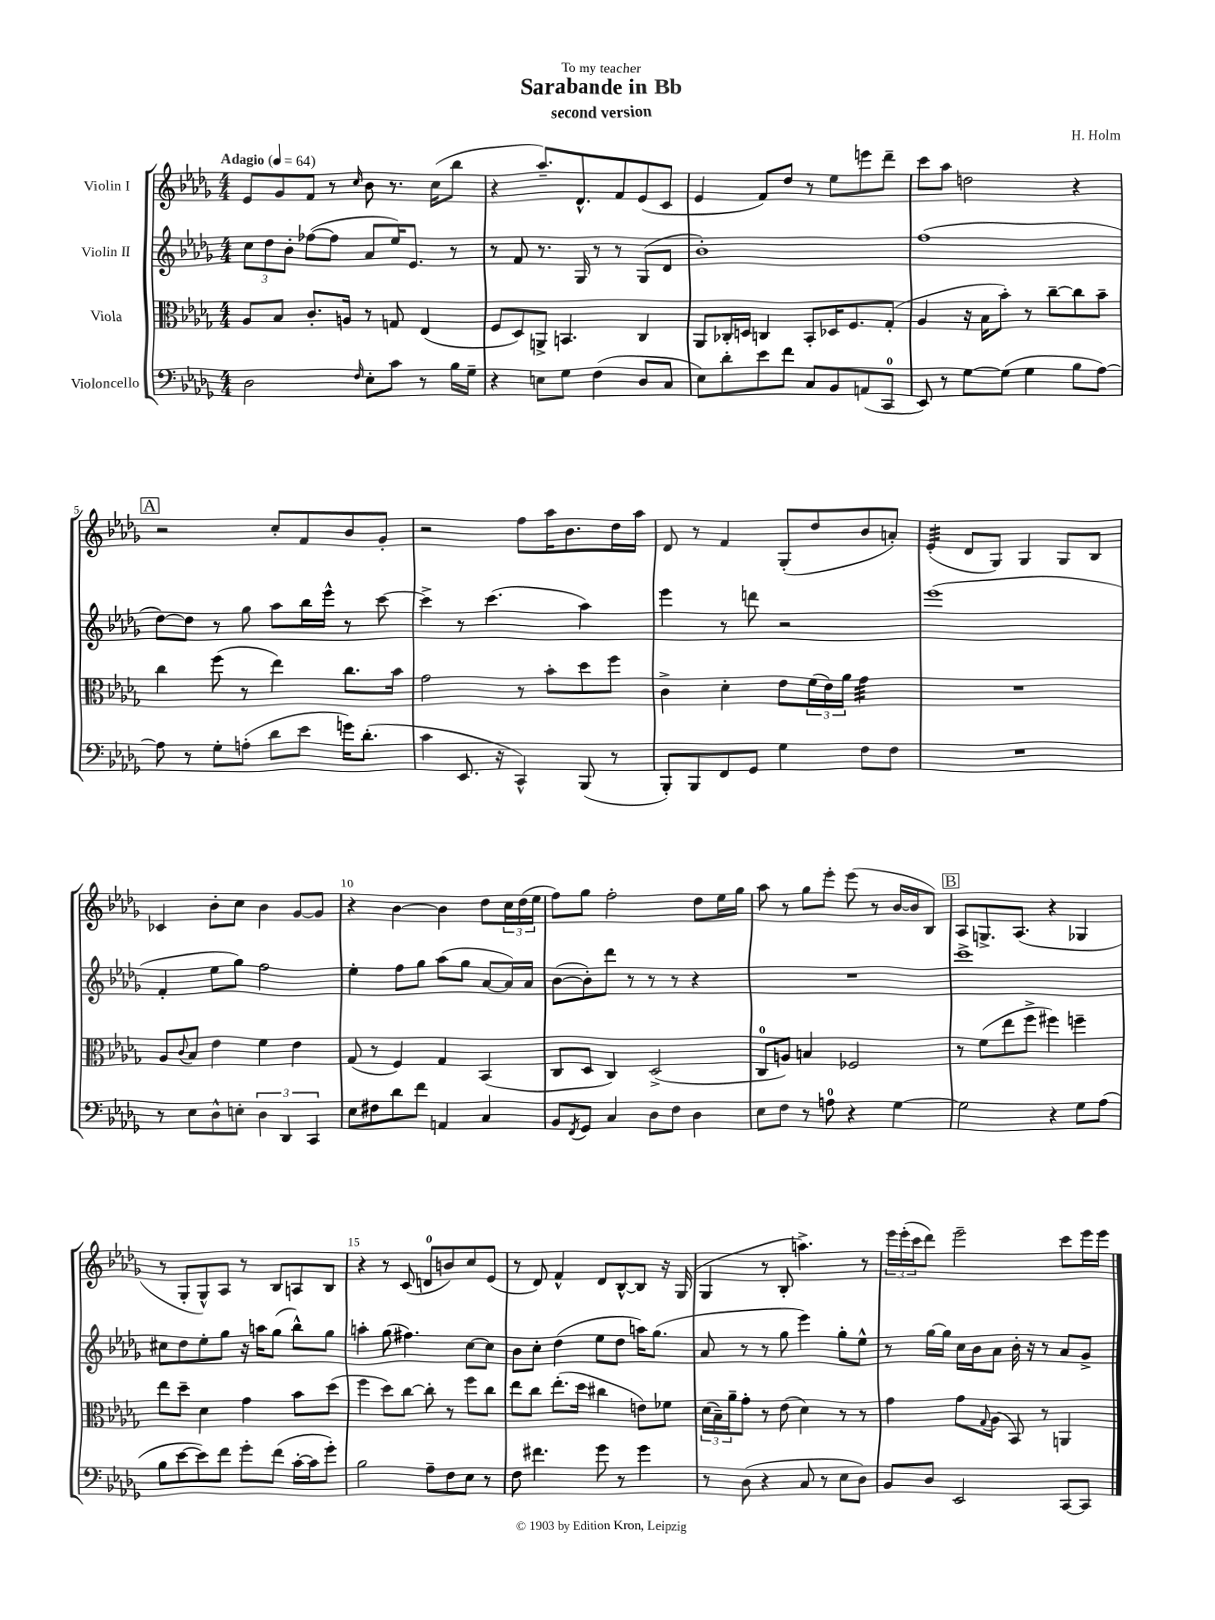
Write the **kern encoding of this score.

**kern	**kern	**kern	**kern
*staff4	*staff3	*staff2	*staff1
*clefF4	*clefC3	*clefG2	*clefG2
*k[b-e-a-d-g-]	*k[b-e-a-d-g-]	*k[b-e-a-d-g-]	*k[b-e-a-d-g-]
*M4/4	*M4/4	*M4/4	*M4/4
*MM64	*MM64	*MM64	*MM64
2D-	8A-	12cc	8e-
.	.	12dd-	.
.	8B-	.	8g-
.	.	12b-'	.
.	8.c'	([8ff-	8f
.	.	8ff-]	8r
.	16A	.	.
16qqF	.	.	16qqcc
8E-'	8r	8a-	8b-
8c	8G	16ee-)	8.r
.	.	8.e-	.
8r	(4E-	.	.
.	.	.	(16cc
16B-	.	8r	8bb-
16G-~	.	.	.
=	=	=	=
4r	8F	8r	4r
.	8D-)	8f	.
8E	8AA^	8.r	8.aa-~)
8G-	4.BB	.	.
.	.	16G-	8.d-^^
(4F	.	8r	.
.	.	8r	8f
8D-	4C	(8G-	(8e-
8C	.	8d-	8c
=	=	=	=
8E-)	8AA-	1b-')	4e-
8d-'	16C-'	.	.
.	16D	.	.
8e-	4C	.	8f)
8f	.	.	8dd-
8C	8BB-'	.	8r
8BB-	16D-	.	8ee-
.	8.F	.	.
(8AA	.	.	8eee
8CC	(8G-'	.	8ddd-~
=	=	=	=
8EE-)	4A-	(1ff	8ccc
8r	.	.	8aa-
[8G-	16r	.	2dd
.	16B-	.	.
(8G-]	8b-')	.	.
4G-	8r	.	.
.	[8cc~	.	.
8B-	8cc]	.	4r
[8A-)	8b-~	.	.
=	=	=	=
8A-]	4cc	[8dd-)	2r
8r	.	8dd-]	.
8G-'	(8ff	8r	.
(8A'	8r	8gg-	.
8d-	4ee-)	8aa-	8cc'
8e-	.	16bb-	8f
.	.	16eee-^^	.
16g)	8.cc	8r	8b-
(8.d-'	.	.	.
.	.	[8ccc	8g-'
.	16b-	.	.
=	=	=	=
4c	2g-	4ccc^]	2r
8.EE-	.	8r	.
.	.	(4.ccc	.
16r	.	.	.
4CC^^)	8r	.	8ff
.	8b-'	.	16aa-
.	.	.	8.b-
(8BBB-	8dd-	4aa-)	.
8r	8ff	.	16dd-
.	.	.	16aa-
=	=	=	=
8BBB-')	4c^	4eee-	8d-
8BBB-	.	.	8r
8FF	4d-'	8r	4f
8GG-	.	8ddd	.
4G-	8e-	2r	(8G-'
.	(24f	.	8dd-
.	24e-)	.	.
.	24a-	.	.
8F	4g-	.	8b-
8F	.	.	8a')
=	=	=	=
1r	1r	(1eee-	(4e-'
.	.	.	8d-
.	.	.	8G-)
.	.	.	4G-
.	.	.	8G-
.	.	.	8B-
=	=	=	=
8r	8A-	4f'	4c-
.	8qqc	.	.
8E-	8B-	.	.
8D-^^	4e-	8ee-	8b-'
8E'	.	8gg-)	8cc
6D-	4f	2ff	4b-
6DD-	.	.	.
.	4e-	.	[8g-
6CC	.	.	.
.	.	.	8g-]
=	=	=	=
8E-	(8G-	4ee-'	4r
8F#	8r	.	.
8d-	4F)	8ff	[4b-
8f	.	8gg-	.
4AA	4G-	(8aa-	4b-]
.	.	8gg-	.
4C	(4BB-	[8a-	8dd-
.	.	16a-])	24cc
.	.	.	(24dd-
.	.	16a-	.
.	.	.	24ee-
=	=	=	=
8BB-	8C	([8b-	8ff)
8qFF	.	.	.
8GG-	8D-	8b-'])	8gg-
4C	4C)	8ddd-	2ff'
.	.	8r	.
8D-	(2D-^	8r	.
8F	.	8r	.
4D-	.	4r	8dd-
.	.	.	16ee-
.	.	.	16gg-
=	=	=	=
8E-	8C	1r	8aa-
8F	8A)	.	8r
8r	4B	.	8gg-
8A	.	.	8eee-'
4r	2F-	.	(8eee-
.	.	.	8r
[4G-	.	.	[16b-
.	.	.	16b-]
.	.	.	8B-)
=	=	=	=
2G-]	8r	1ccc^	8A-
.	(8f	.	8.G^
.	8ee-	.	.
.	.	.	(8.A-
.	8ff^	.	.
4r	4ff#)	.	4r
8G-	4ff~	.	4G-
(8A-	.	.	.
=	=	=	=
8B-	8ee-	8cc#	8r
[8e-	8dd-~	8dd-	8G-'
8e-])	4d-	8ee-'	8G-^^)
8f	.	8gg-	8A-
8g-'	4g-	16r	8r
.	.	16aa	.
(8f	.	(8gg-	8B-
[16c'	8b-	8bb-^^)	8A
16c]	.	.	.
8g-')	(8dd-	8gg-	8B-
=	=	=	=
2B-	4ff	4aa'	4r
.	8dd-)	(8gg-	8r
.	[8cc	4.ff#)	(8c
8A-~	8cc']	.	8d
8F	8r	.	8b)
8E-	8ff	[8cc	8cc
8r	8cc	8cc]	(8e-
=	=	=	=
8F	8ee-	8b-	8r
4.f#	8cc	8cc'	8d-)
.	(8.ee-'	(4dd-	4f^^
.	16dd-	.	.
8g-	4cc#	8ee-	8d-
8r	.	8dd-	[8B-^^
4g-	8e)	16aa)	8B-]
.	.	(8.gg-	.
.	8f-	.	16r
.	.	.	(16G-
=	=	=	=
8r	(24d-	8a-	4G-
.	24B-~)	.	.
.	24a-~	.	.
(8D-	8g-'	8r	.
4r	8r	8r	8r
.	(8e-	8gg-	8B-'
8C	4d-)	4eee-)	4.aa^)
8r	.	.	.
8E-	8r	8gg-'	.
8D-)	8r	8ee-^^	8r
=	=	=	=
8BB-	4g-	8r	24eee-
.	.	.	(24eee-'
.	.	.	24ccc
8D-	.	[16gg-	8ddd-)
.	.	16gg-]	.
2EE-	8g-	16cc	2eee-~
.	.	16b-	.
.	8qqG-	.	.
.	(8A-	8a-	.
.	8BB-)	16b-'	.
.	.	16r	.
.	8r	8r	.
[8CC	4AA	8a-	8ccc
8CC]	.	8g-^	16eee-
.	.	.	16eee-
==	==	==	==
*-	*-	*-	*-
